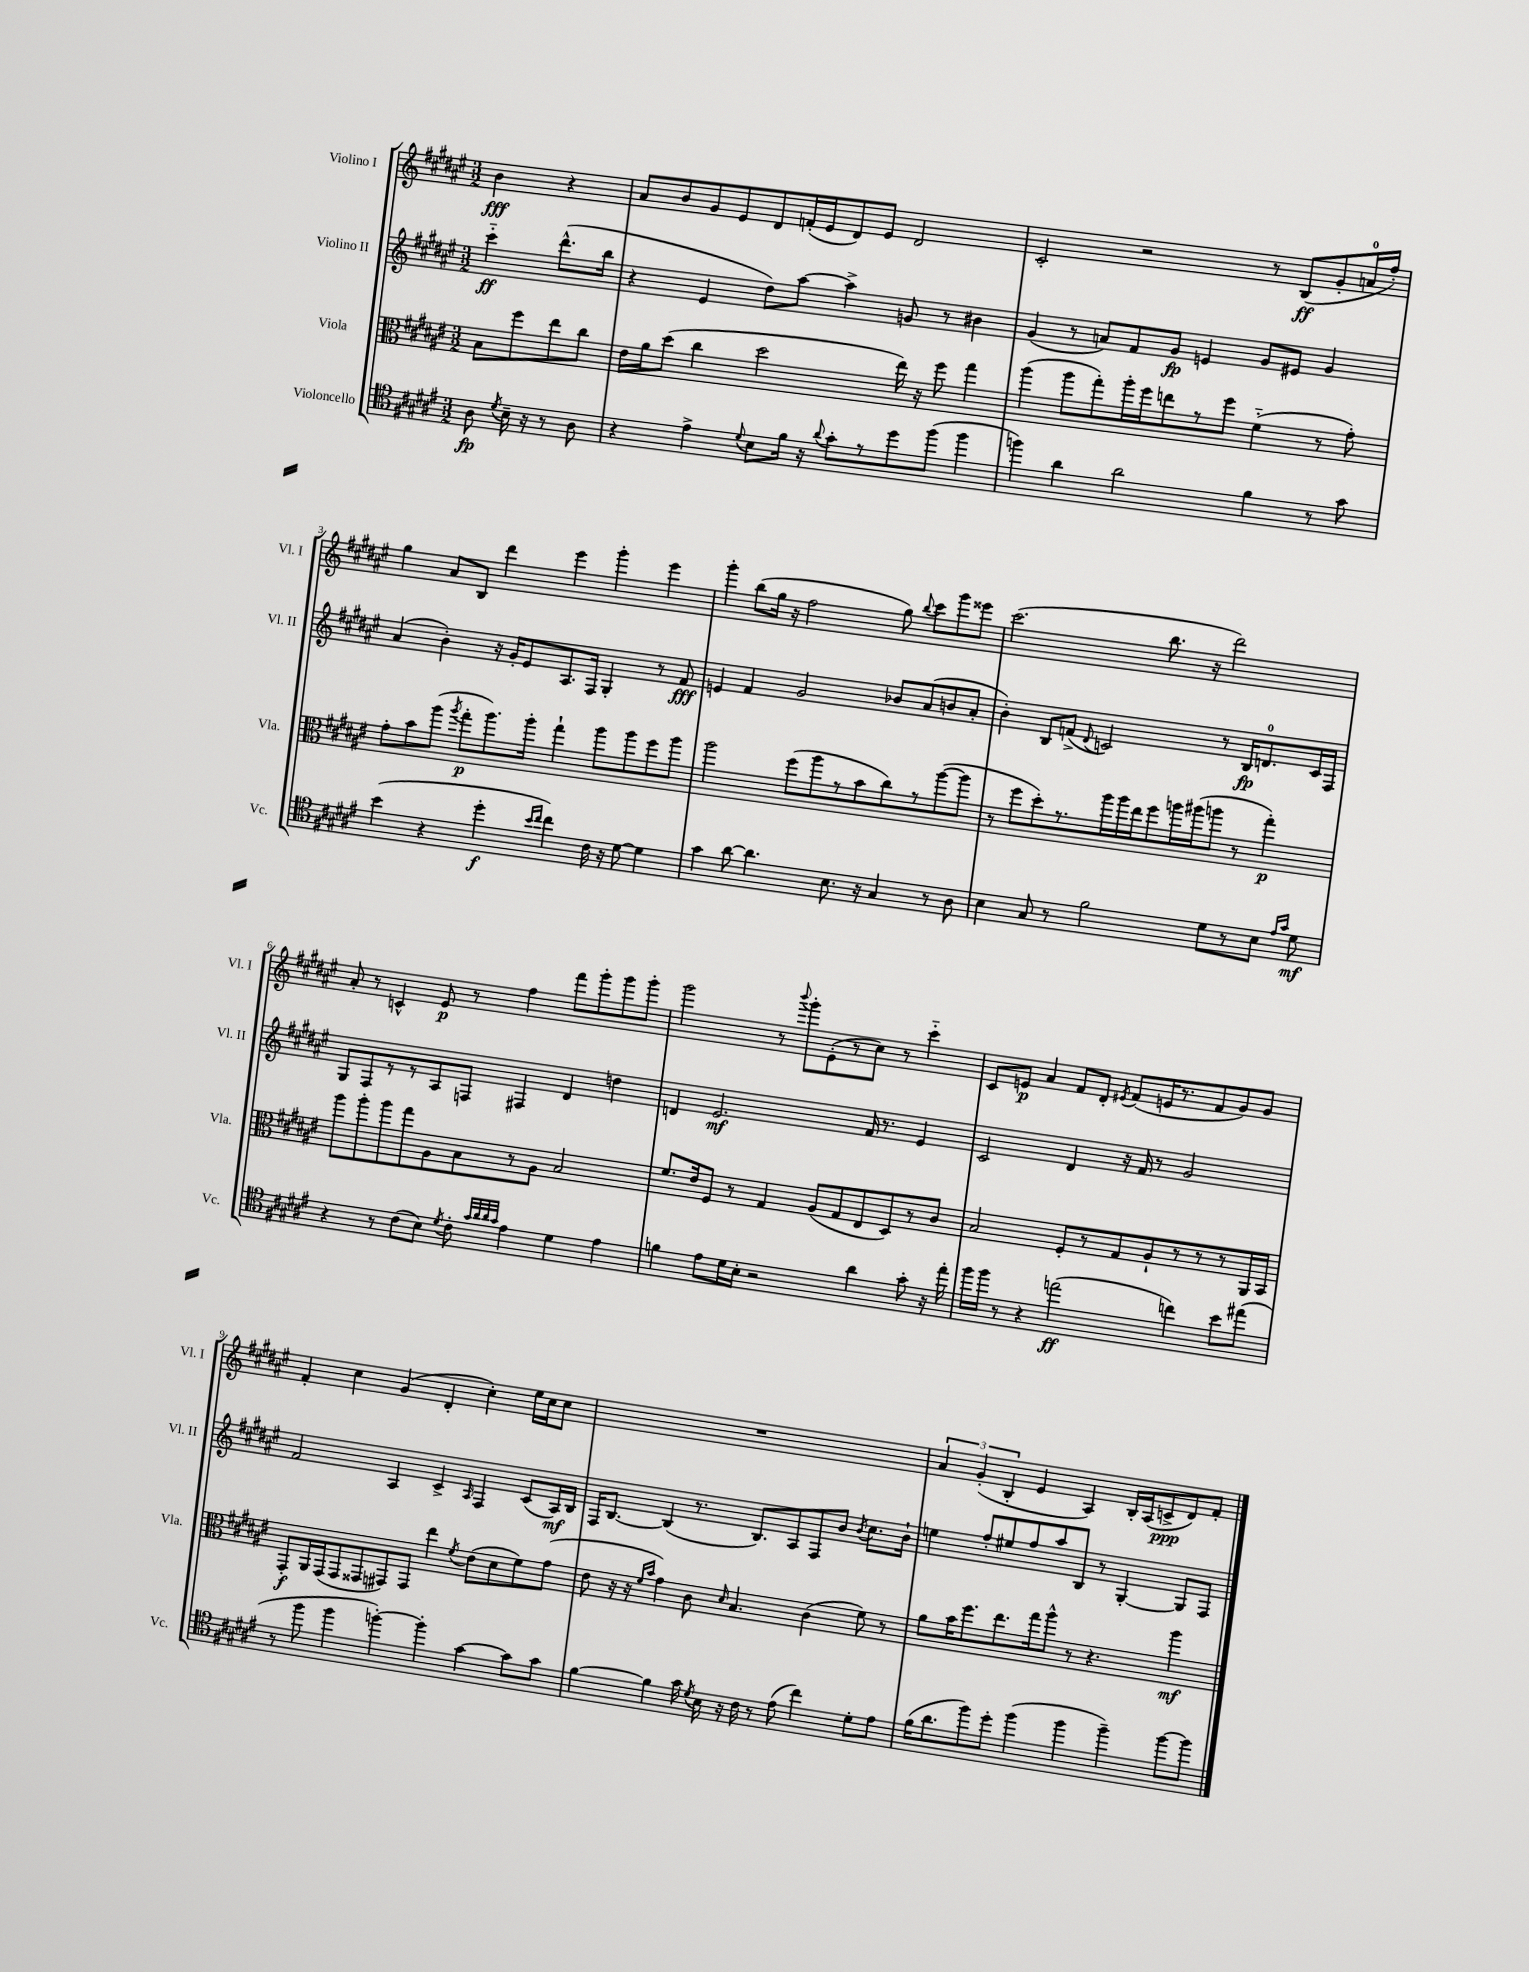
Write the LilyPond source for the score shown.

<<
\new StaffGroup <<
\new Staff = "s0" \with { instrumentName = "Violino I" shortInstrumentName = "Vl. I" } {
    \clef treble \key fis \major \numericTimeSignature \time 3/2 \partial 2
    \autoBeamOff b'4\fff r4 |
    ais'8[ b'8 gis'8 eis'8 dis'8 f'16-.( eis'16 dis'8) eis'8] dis'2 |
    cis'2-. r2 r8 b8[\ff( gis'8-. a'16-0 fis''16]-.) |
    gis''4 ais'8[ b8] dis'''4 eis'''4 gis'''4-. eis'''4 |
    gis'''4-. b''8[( gis''16] r16 fis''2 gis''8) \appoggiatura { b''8 } cis'''8[ gis'''8 eisis'''8] |
    cis'''2.( b''8. r16 dis'''2) |
    ais'8-. r8 c'4-^ eis'8\p r8 fis''4 fis'''8[ gis'''8-. gis'''8 gis'''8]-. |
    gis'''2 r8 \appoggiatura { b'''8 } gis'''8[-. eis'8-.( r8 cis''8]) r8 cis'''4-_ |
    cis'8[ e'8]\p ais'4 fis'8[ dis'8]-. \acciaccatura { eis'8 } fis'8[( e'16 r8. fis'8 gis'8) gis'8] |
    fis'4-. cis''4 gis'4( dis'4-. cis''4-.) eis''16[ cis''16 cis''8] |
    R1. |
    \tuplet 3/2 { ais'4 gis'4-.( b4-. } eis'4 ais4) b16[-. ais16( c'8->\ppp dis'8) fis'8]-. \bar "|." |
}
\new Staff = "s1" \with { instrumentName = "Violino II" shortInstrumentName = "Vl. II" } {
    \clef treble \key fis \major \numericTimeSignature \time 3/2 \partial 2
    \autoBeamOff cis'''4-_\ff dis'''8.[-^( b''16] |
    r4 eis'4 dis''8[) ais''8]~ ais''4-> g'8 r8 bis'4 |
    gis'4( r8 a'8[) fis'8 gis'8]\fp e'4 gis'8[ eis'8] gis'4 |
    ais'4( b'4-.) r16 gis'16[-. eis'8 ais8. fis16] gis4-. r8 fis'8\fff |
    e'4 fis'4 gis'2 bes'8[ ais'8( b'8 ais'8]-. |
    b'4-.) b8[ f'8]->( \appoggiatura { dis'8 } c'2) r8 b16[\fp d'8.-0 c'16 fis16] |
    gis8[ fis8 r8 r8 ais8 f8] fis4 dis'4 d''4 |
    d'4 eis'2.\mf fis'16 r8. eis'4 |
    cis'2 dis'4 r16 fis'16 r8 gis'2 |
    fis'2 ais4 cis'4-> \grace { ais16 } fis4 cis'8[( ais16\mf) b16] |
    fis16[ b8.]~ b4( r8. b8.[) ais8 fis8 b'8] \acciaccatura { b'8 } cis''8.[ b'16]-! |
    e''4 fis''8[-. eis''8 fis''8 ais''8 b8] r8 gis4~-. gis8[ fis8] \bar "|." |
}
\new Staff = "s2" \with { instrumentName = "Viola" shortInstrumentName = "Vla." } {
    \clef alto \key fis \major \numericTimeSignature \time 3/2 \partial 2
    \autoBeamOff b8[ fis''8 eis''8 cis''8] |
    eis'16[ ais'16 dis''8]( cis''4 dis''2 eis''16) r16 fis''8 gis''4 |
    ais''4( ais''8[ gis''8-.) ais''16-. fis''16 e''8 r8 fis''8] fis'4-_( r8 gis'8-.) |
    gis'8[-. b'8 ais''8]( \acciaccatura { ais''8 } gis''8[-.\p ais''8.) ais''16]-. gis''4-! ais''8[ ais''8 fis''8 ais''8] |
    ais''2 fis''8[( ais''8 r8 b'8 cis''8) r8 ais''8~( ais''8] |
    r8 fis''8[ dis''8-.) r8. ais''16 ais''16 eis''16 fis''8 a''16 ais''16( a''8] r8 gis''4-.\p) |
    ais''8[ ais''8-. ais''8 gis''8 ais8 b8 r8 ais8] b2 |
    fis'8.[ eis'16 fis8] r8 gis4 ais8[( gis8 eis8 dis8) r8 cis'8] |
    b2 fis8[-. r8 gis8 ais8-! r8 r8 r8 ais,16 b,16] |
    gis,8[-.\f ais,16 gis,16( gis,8 gisis,8 gis,8) gis,8] eis''4 \acciaccatura { fis'8 } eis'8[( dis'8 fis'8) gis'8]( |
    eis'8 r16 r16 \grace { fis'16[ b'16] } gis'4) cis'8 \grace { dis'16 } b4. cis'4( fis'8) r8 |
    ais'8[ b'16 fis''8. eis''8. gis''16 ais''8]-^ r8 r4. ais''4\mf \bar "|." |
}
\new Staff = "s3" \with { instrumentName = "Violoncello" shortInstrumentName = "Vc." } {
    \clef tenor \key fis \major \numericTimeSignature \time 3/2 \partial 2
    \autoBeamOff ais8\fp \acciaccatura { dis'8 } b16-- r16 r8 ais8 |
    r4 eis'4-> \appoggiatura { dis'8 } b8[ fis'16] r16 \appoggiatura { ais'8 } gis'8[-. r8 dis''8 fis''8]( fis''4 |
    f''4) ais'4 ais'2 fis'4 r8 gis'8 |
    b'4( r4 dis''4-.\f \grace { b'16[ cis''16] } cis''4) cis'16 r16 dis'8~ dis'4 |
    gis'4 ais'8~ ais'4. b8. r16 gis4 r8 ais8 |
    b4 gis8 r8 fis'2 dis'8[ r8 b8] \grace { eis'16[ gis'16] } dis'8\mf |
    r4 r8 cis'8[( b8]) \acciaccatura { dis'8 } cis'8-. \grace { gis'32[ ais'32 ais'32 gis'32] } eis'4 dis'4 eis'4 |
    f'4 eis'8[ dis'16 b16]-. r2 ais'4 gis'8-. r16 eis''16-. |
    fis''16[ fis''16] r8 r4 e''2\ff( c''4) b'8[ eis''8]( |
    r8 fis''8 fis''4 f''4~-.) f''4-. gis'4~ gis'8[ gis'8] |
    fis'4~ fis'4 gis'16 \acciaccatura { dis'8 } b16 r16 cis'16 r8 eis'8( cis''4) dis'8[-. eis'8] |
    fis'16[( ais'8. fis''8) dis''8]-. fis''4( fis''4 fis''4--) fis''8[~ fis''8] \bar "|." |
}
>>
>>
